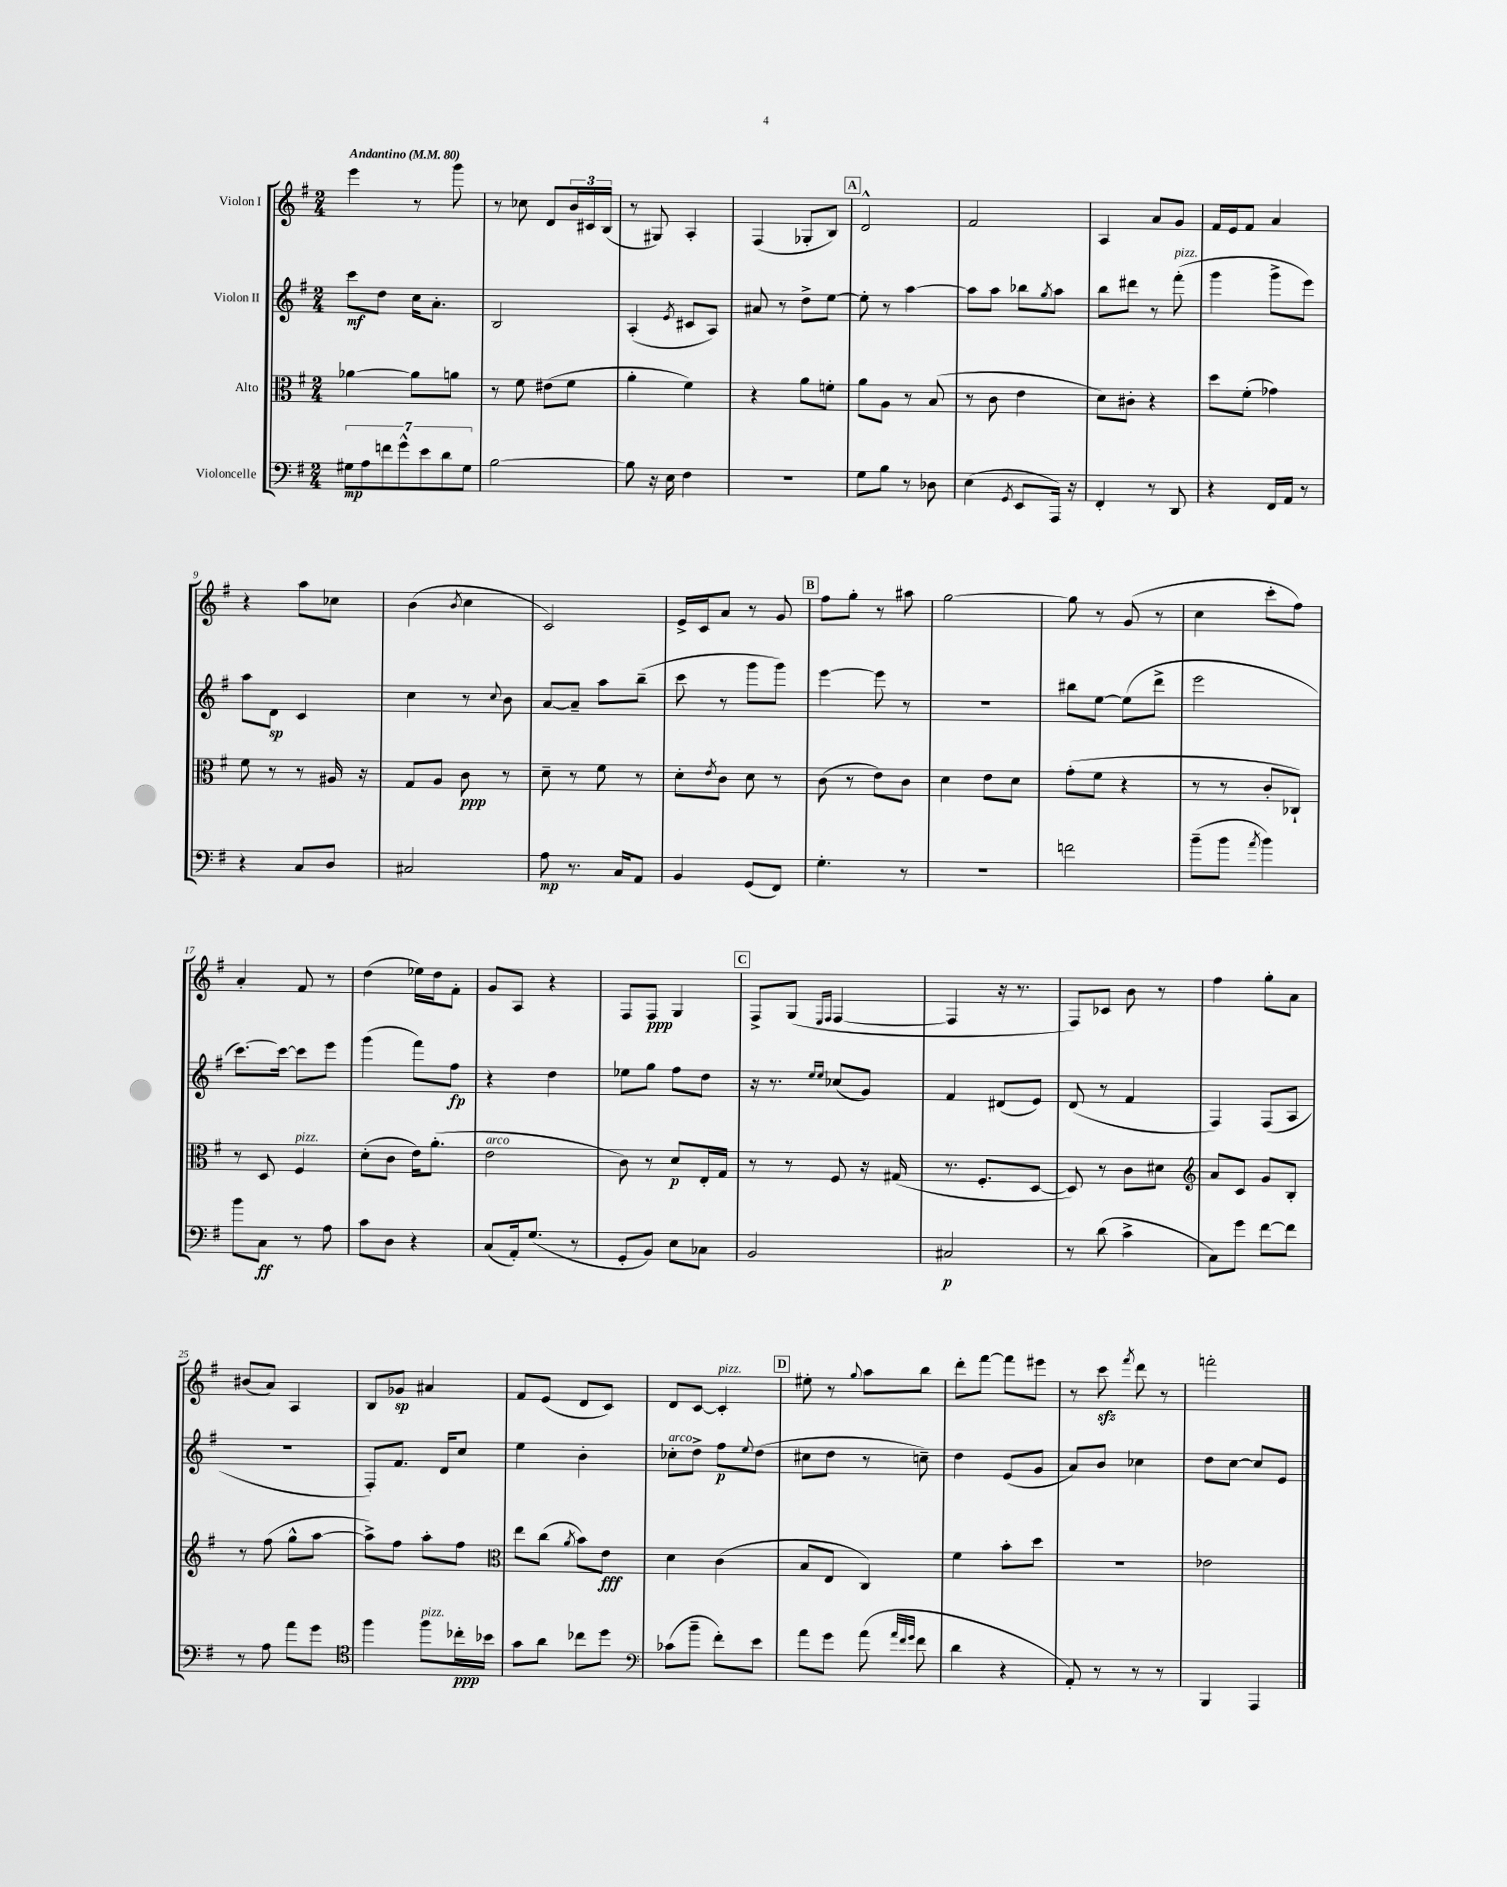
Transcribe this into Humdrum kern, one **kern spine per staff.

**kern	**dynam	**kern	**dynam	**kern	**dynam	**kern	**dynam
*part4	*part4	*part3	*part3	*part2	*part2	*part1	*part1
*staff4	*staff4	*staff3	*staff3	*staff2	*staff2	*staff1	*staff1
*I"Violoncelle	*	*I"Alto	*	*I"Violon II	*	*I"Violon I	*
*clefF4	*	*clefC3	*	*clefG2	*	*clefG2	*
*k[f#]	*	*k[f#]	*	*k[f#]	*	*k[f#]	*
*M2/4	*	*M2/4	*	*M2/4	*	*M2/4	*
*MM80	*	*MM80	*	*MM80	*	*MM80	*
=1	=1	=1	=1	=1	=1	=1	=1
!	!	!	!	!	!	!LO:TX:a:B:t=Andantino	!
14G#X\L	mp	[4a-X\	.	8ccc\L	mf	4eee\	.
14A\	.	.	.	.	.	.	.
.	.	.	.	8dd\J	.	.	.
14fn\	.	.	.	.	.	.	.
14g^^\	.	.	.	.	.	.	.
.	.	8a-\L]	.	16cc\KL	.	8r	.
14e\	.	.	.	.	.	.	.
.	.	.	.	8.a'\J	.	.	.
14d\	.	.	.	.	.	.	.
.	.	8an\J	.	.	.	8ggg\	.
14G#\J	.	.	.	.	.	.	.
=2	=2	=2	=2	=2	=2	=2	=2
[2B\	.	8r	.	2B/	.	8r	.
.	.	8f#\	.	.	.	8cc-X\	.
.	.	(8e#X\L	.	.	.	8d/L	.
.	.	8f#\J	.	.	.	24b/L	.
.	.	.	.	.	.	24c#X/	.
.	.	.	.	.	.	(24B/JJ	.
=3	=3	=3	=3	=3	=3	=3	=3
8B\]	.	4a'\	.	(4A'/	.	8r	.
16r	.	.	.	.	.	8G#X/)	.
16E\	.	.	.	.	.	.	.
.	.	.	.	8qe/	.	.	.
4F#\	.	4f#\)	.	8c#X/L	.	4A'/	.
.	.	.	.	8A/J)	.	.	.
=4	=4	=4	=4	=4	=4	=4	=4
2r	.	4r	.	8a#X/	.	(4F#/	.
.	.	.	.	8r	.	.	.
.	.	8a\L	.	8dd^\L	.	8G-X'/L	.
.	.	8fn'\J	.	[8ee\J	.	8B/J)	.
!!LO:REH:place=s1:t=A
=5	=5	=5	=5	=5	=5	=5	=5
8G\L	.	8a\L	.	8ee'\]	.	2d^^/	.
8B\J	.	8A\J	.	8r	.	.	.
8r	.	8r	.	[4aa\	.	.	.
8D-X\	.	(8B/	.	.	.	.	.
=6	=6	=6	=6	=6	=6	=6	=6
(4E\	.	8r	.	8aa\L]	.	2f#/	.
.	.	8c\	.	8aa\J	.	.	.
8qGG/	.	.	.	.	.	.	.
8EE/L	.	4e\	.	8bb-X\L	.	.	.
.	.	.	.	8qgg/	.	.	.
16AAA/Jk)	.	.	.	8aa\J	.	.	.
16r	.	.	.	.	.	.	.
=7	=7	=7	=7	=7	=7	=7	=7
4FF#'/	.	8d\L)	.	8bb\L	.	4A/	.
.	.	8c#X'\J	.	8ddd#X\J	.	.	.
8r	.	4r	.	8r	.	8a/L	.
!	!	!	!	!LO:TX:a:i:t=pizz.	!	!	!
8DD/	.	.	.	(8fff#'\	.	8g/J	.
=8	=8	=8	=8	=8	=8	=8	=8
4r	.	8dd\L	.	4ggg\	.	16f#/LL	.
.	.	.	.	.	.	16e/J	.
.	.	(8f#'\J	.	.	.	8f#/J	.
16FF#/LL	.	4g-X\)	.	8ggg^\L	.	4a/	.
16AA/JJ	.	.	.	.	.	.	.
8r	.	.	.	8eee\J)	.	.	.
!!LO:LB:g=z
=9	=9	=9	=9	=9	=9	=9	=9
4r	.	8f#\	.	8aa\L	.	4r	.
.	.	8r	.	8d\J	sp	.	.
8C/L	.	8r	.	4c/	.	8aa\L	.
8D/J	.	16A#X/	.	.	.	8cc-X\J	.
.	.	16r	.	.	.	.	.
=10	=10	=10	=10	=10	=10	=10	=10
2C#X/	.	8G/L	.	4cc\	.	(4b\	.
.	.	8A/J	.	.	.	.	.
.	.	.	.	.	.	8qb/	.
.	.	8c\	ppp	8r	.	4cc\	.
.	.	.	.	8qqcc/	.	.	.
.	.	8r	.	8b\	.	.	.
=11	=11	=11	=11	=11	=11	=11	=11
8A\	mp	8d~\	.	[8a/L	.	2c/)	.
8.r	.	8r	.	8a~/J]	.	.	.
.	.	8f#\	.	8aa\L	.	.	.
16C/KL	.	.	.	.	.	.	.
8AA/J	.	8r	.	(8bb~\J	.	.	.
=12	=12	=12	=12	=12	=12	=12	=12
4BB/	.	8d'\L	.	8ccc\	.	16e^/LL	.
.	.	.	.	.	.	16c/J	.
.	.	8qe/	.	.	.	.	.
.	.	8c\J	.	8r	.	8a/J	.
(8GG/L	.	8d\	.	8ggg\L	.	8r	.
8FF#/J)	.	8r	.	8ggg\J)	.	8g/	.
!!LO:REH:place=s1:t=B
=13	=13	=13	=13	=13	=13	=13	=13
4.G'\	.	(8c\	.	[4eee\	.	8ff#\L	.
.	.	8r	.	.	.	8gg'\J	.
.	.	8e\L)	.	8eee\]	.	8r	.
8r	.	8c\J	.	8r	.	8aa#X\	.
=14	=14	=14	=14	=14	=14	=14	=14
2r	.	4d\	.	2r	.	[2gg\	.
.	.	8e\L	.	.	.	.	.
.	.	8d\J	.	.	.	.	.
=15	=15	=15	=15	=15	=15	=15	=15
2fn\	.	(8g'\L	.	8bb#X\L	.	8gg\]	.
.	.	8f#\J	.	[8ee\J	.	8r	.
.	.	4r	.	(8ee\L]	.	(8g/	.
.	.	.	.	8ddd^\J	.	8r	.
=16	=16	=16	=16	=16	=16	=16	=16
(8b~\L	.	8r	.	2eee\	.	4cc\	.
8b\J	.	8r	.	.	.	.	.
8qa/	.	.	.	.	.	.	.
4b\)	.	8c'/L	.	.	.	8ccc'\L	.
.	.	8C-X`/J)	.	.	.	8ff#\J)	.
!!LO:LB:g=z
=17	=17	=17	=17	=17	=17	=17	=17
8b\L	.	8r	.	[8.ccc\L)	.	4a'/	.
8C\J	ff	8D/	.	.	.	.	.
.	.	.	.	16ccc\Jk_	.	.	.
!	!	!LO:TX:a:i:t=pizz.	!	!	!	!	!
8r	.	4F#/	.	8ccc\L]	.	8f#/	.
8A\	.	.	.	8eee\J	.	8r	.
=18	=18	=18	=18	=18	=18	=18	=18
8c\L	.	(8d'\L	.	(4ggg\	.	(4dd\	.
8D\J	.	8c\J	.	.	.	.	.
4r	.	16e\KL)	.	8fff#\L)	.	16ee-X\LL)	.
.	.	(8.a'\J	.	.	.	16dd\J	.
.	.	.	.	8ff#\J	fp	8f#'\J	.
=19	=19	=19	=19	=19	=19	=19	=19
!	!	!LO:TX:a:i:t=arco	!	!	!	!	!
(8C/L	.	2e\	.	4r	.	8g/L	.
16AA'/k)	.	.	.	.	.	8A/J	.
(8.G/J	.	.	.	.	.	.	.
.	.	.	.	4dd\	.	4r	.
8r	.	.	.	.	.	.	.
=20	=20	=20	=20	=20	=20	=20	=20
8GG'/L	.	8c\)	.	8ee-X\L	.	8F#/L	.
8BB/J)	.	8r	.	8gg\J	.	8F#/J	ppp
8E\L	.	8d/L	p	8ff#\L	.	4G/	.
8C-X\J	.	16E'/L	.	8dd\J	.	.	.
.	.	16G/JJ	.	.	.	.	.
!!LO:REH:place=s1:t=C
=21	=21	=21	=21	=21	=21	=21	=21
2BB/	.	8r	.	16r	.	8F#^/L	.
.	.	.	.	8.r	.	.	.
.	.	8r	.	.	.	(8G/J	.
.	.	.	.	16qqee/LL	.	16qqE/LL	.
.	.	.	.	16qqee/JJ	.	16qqF#/JJ	.
.	.	8F#/	.	(8cc-X/L	.	[4F#/	.
.	.	16r	.	8g/J)	.	.	.
.	.	(16G#X/	.	.	.	.	.
=22	=22	=22	=22	=22	=22	=22	=22
2C#X/	p	8.r	.	4f#/	.	4F#/]	.
.	.	8.F#'/L	.	.	.	.	.
.	.	.	.	(8d#X/L	.	16r	.
.	.	.	.	.	.	8.r	.
.	.	[8D/J	.	8e/J)	.	.	.
=23	=23	=23	=23	=23	=23	=23	=23
8r	.	8D/])	.	(8d/	.	8F#/L)	.
(8d\	.	8r	.	8r	.	8c-X/J	.
4c^\	.	8c\L	.	4f#/	.	8b\	.
.	.	8d#X\J	.	.	.	8r	.
=24	=24	=24	=24	=24	=24	=24	=24
*	*	*clefG2	*	*	*	*	*
8C\L)	.	8a/L	.	4F#/)	.	4ff#\	.
8g\J	.	8c/J	.	.	.	.	.
[8f#\L	.	8g/L	.	(8F#/L	.	8gg'\L	.
8f#\J]	.	8B'/J	.	8A/J	.	8a\J	.
!!LO:LB:g=z
=25	=25	=25	=25	=25	=25	=25	=25
8r	.	8r	.	2r	.	(8b#X/L	.
8A\	.	(8ff#\	.	.	.	8a/J)	.
8a\L	.	8gg^^\L	.	.	.	4A/	.
8g\J	.	[8aa\J	.	.	.	.	.
=26	=26	=26	=26	=26	=26	=26	=26
*clefC4	*	*	*	*	*	*	*
4ff#\	.	8aa^\L])	.	8F#'/L)	.	8B/L	.
.	.	8ff#\J	.	8.f#/J	.	8g-X/J	sp
!LO:TX:a:i:t=pizz.	!	!	!	!	!	!	!
8ff#\L	.	8aa'\L	.	.	.	4a#X/	.
.	.	.	.	16d/KL	.	.	.
16cc-X'\L	ppp	8ff#\J	.	8cc/J	.	.	.
16b-X\JJ	.	.	.	.	.	.	.
=27	=27	=27	=27	=27	=27	=27	=27
*	*	*clefC3	*	*	*	*	*
8g\L	.	8ee\L	.	4ee\	.	8f#/L	.
8a\J	.	(8cc\J	.	.	.	(8e/J	.
.	.	8qa/	.	.	.	.	.
8cc-X\L	.	8b\L)	.	4b'\	.	8d/L	.
8dd\J	.	8e\J	fff	.	.	8c/J)	.
=28	=28	=28	=28	=28	=28	=28	=28
*clefF4	*	*	*	*	*	*	*
!	!	!	!	!LO:TX:a:i:t=arco	!	!	!
(8c-X\L	.	4d\	.	8cc-X'\L	.	8d/L	.
8b~\J	.	.	.	8dd^\J	.	[8c/J	.
!	!	!	!	!	!	!LO:TX:a:i:t=pizz.	!
8f#'\L)	.	(4c\	.	8ff#\L	p	4c'/]	.
.	.	.	.	8qqee/	.	.	.
8e\J	.	.	.	(8dd\J	.	.	.
!!LO:REH:place=s1:t=D
=29	=29	=29	=29	=29	=29	=29	=29
8a\L	.	8B/L	.	8cc#X\L	.	8ee#X'\	.
8g\J	.	8E/J	.	8dd\J	.	8r	.
.	.	.	.	.	.	8qqgg/	.
(8a\	.	4C/)	.	8r	.	8aa\L	.
32qqa/LLL	.	.	.	.	.	.	.
32qqf#/	.	.	.	.	.	.	.
32qqg/JJJ	.	.	.	.	.	.	.
8f#\	.	.	.	8ccn~\)	.	8bb\J	.
=30	=30	=30	=30	=30	=30	=30	=30
4d\	.	4f#\	.	4dd\	.	8ddd'\L	.
.	.	.	.	.	.	[8fff#\J	.
4r	.	8b'\L	.	(8e/L	.	8fff#\L]	.
.	.	8dd\J	.	8g/J	.	8eee#X\J	.
=31	=31	=31	=31	=31	=31	=31	=31
8AA'/)	.	2r	.	8a/L)	.	8r	.
8r	.	.	.	8b/J	.	8ccczz\	.
.	.	.	.	.	.	8qfff#/	.
8r	.	.	.	4cc-X\	.	8ddd\	.
8r	.	.	.	.	.	8r	.
=32	=32	=32	=32	=32	=32	=32	=32
4BBB/	.	2e-X\	.	8dd\L	.	2fffn'\	.
.	.	.	.	[8cc\J	.	.	.
4AAA/	.	.	.	8cc/L]	.	.	.
.	.	.	.	8e/J	.	.	.
==	==	==	==	==	==	==	==
*-	*-	*-	*-	*-	*-	*-	*-
